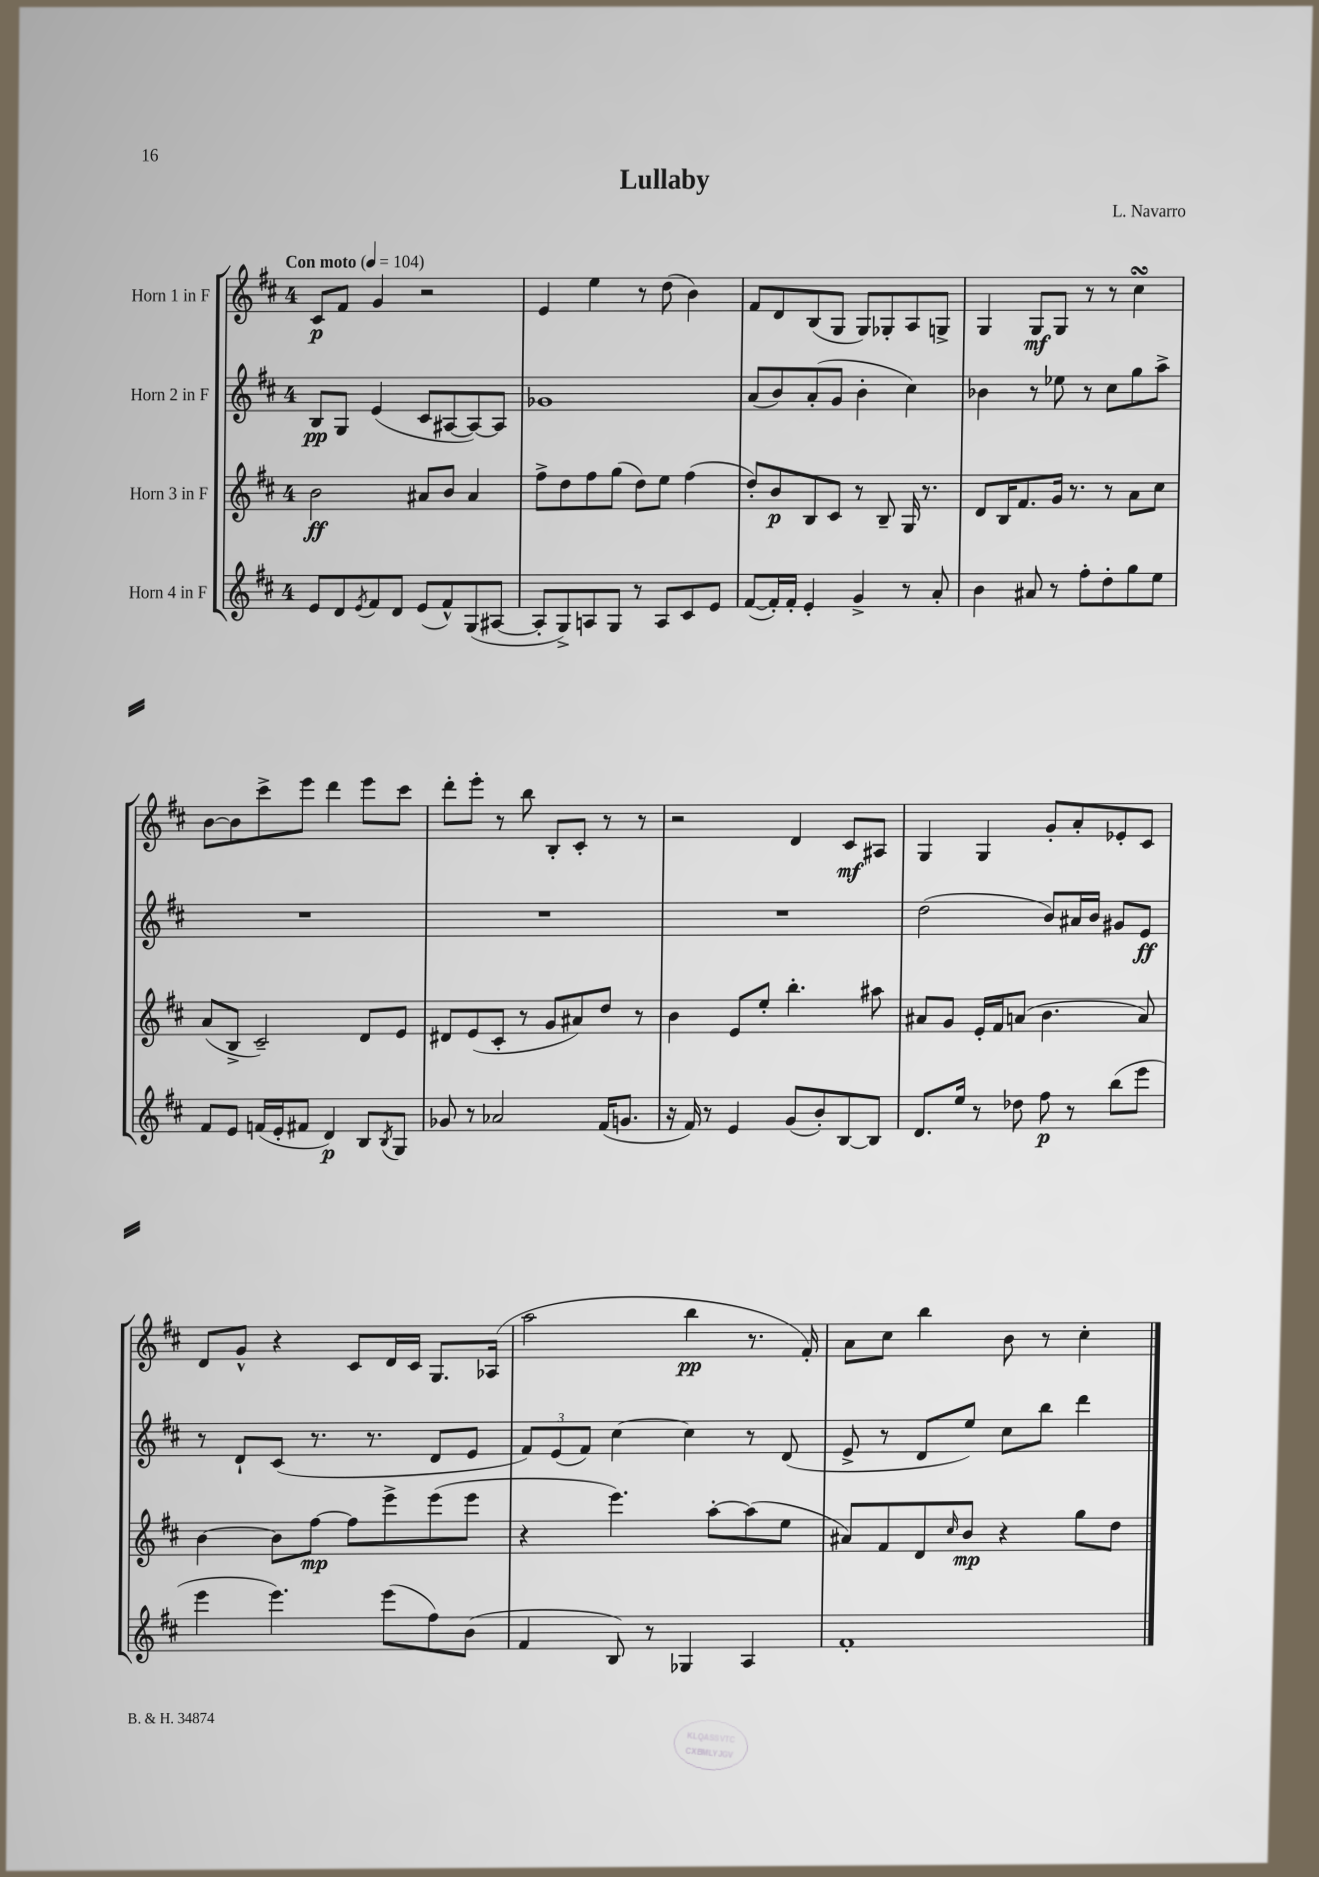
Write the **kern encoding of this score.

**kern	**kern	**kern	**kern
*staff4	*staff3	*staff2	*staff1
*clefG2	*clefG2	*clefG2	*clefG2
*k[f#c#]	*k[f#c#]	*k[f#c#]	*k[f#c#]
*M4/4	*M4/4	*M4/4	*M4/4
*MM104	*MM104	*MM104	*MM104
8e/L	2b\	8B/L	8c#/L
8d/	.	8G/J	8f#/J
8qe/	.	.	.
8f#/	.	(4e/	4g/
8d/J	.	.	.
(8e/L	8a#/L	8c#/L	2r
8f#^^/)	8b/J	[8A#/	.
(8G/	4a#/	8A#/_)	.
[8A#/J	.	8A#/]J	.
=	=	=	=
8A#'/]L	8ff#^\L	1g-	4e/
8G^/)	8dd\	.	.
8A/	8ff#\	.	4ee\
8G/J	(8gg\J	.	.
8r	8dd\L)	.	8r
8A/L	8ee\J	.	(8dd\
8c#/	(4ff#\	.	4b\)
8e/J	.	.	.
=	=	=	=
([8f#/L	8dd'/L)	(8a/L	8f#/L
16f#'/]L)	8b/	8b/)	8d/
16f#'/JJ	.	.	.
4e'/	8B/	(8a'/	(8B/
.	8c#/J	8g/J	8G/J
4g^/	8r	4b'\	8G/L)
.	8B~/	.	8G-'/
8r	16G/	4cc#\)	8A/
.	8.r	.	.
8a'/	.	.	8G^/J
=	=	=	=
4b\	8d/L	4b-\	4G/
.	16B/K	.	.
.	8.f#/	.	.
8a#/	.	8r	8G/L
8r	16g/Jk	8ee-\	8G/J
.	8.r	.	.
8ff#'\L	.	8r	8r
8dd'\	8r	8cc#\L	8r
8gg\	8a\L	8gg\	4cc#\
8ee\J	8cc#\J	8aa^\J	.
=	=	=	=
8f#/L	(8a/L	1r	[8b\L
8e/J	8B^/J	.	8b\]
(16f/LL	2c#~/)	.	8ccc#^\
16e'/J	.	.	.
8f#/J	.	.	8eee\J
4d/)	.	.	4ddd\
8B/L	8d/L	.	8eee\L
8qB/	.	.	.
8G/J	8e/J	.	8ccc#\J
=	=	=	=
8g-/	8d#/L	1r	8ddd'\L
8r	(8e/	.	8eee'\J
2a-/	8c#'/J	.	8r
.	8r	.	8bb\
.	8g/L	.	8B'/L
.	8a#/)	.	8c#'/J
(16f#/LK	8dd/J	.	8r
8.g/J	.	.	.
.	8r	.	8r
=	=	=	=
16r	4b\	1r	2r
16f#/)	.	.	.
8r	.	.	.
4e/	8e/L	.	.
.	8ee'/J	.	.
(8g/L	4.bb'\	.	4d/
8b'/)	.	.	.
[8B/	.	.	8c#/L
8B/]J	8aa#\	.	8A#/J
=	=	=	=
8.d/L	8a#/L	(2dd\	4G/
.	8g/J	.	.
16ee/Jk	.	.	.
8r	16e'/LL	.	4G/
.	16f#/J	.	.
8dd-\	(8a/J	.	.
8ff#\	4.b\	8b/L)	8g'/L
8r	.	16a#/L	8a'/
.	.	16b/JJ	.
(8bb\L	.	8g#/L	8e-'/
8eee\J	8a/)	8e/J	8c#/J
=	=	=	=
4eee\	[4b\	8r	8d/L
.	.	8d`/L	8g^^/J
4.eee\)	8b\]L	(8c#/J	4r
.	[8ff#\J	8.r	.
.	8ff#\]L	.	8c#/L
.	.	8.r	.
(8eee\L	8eee^\	.	16d/L
.	.	.	16c#/JJ
8ff#\)	(8eee\	8d/L	8.G/L
(8b\J	8eee\J	8e/J	.
.	.	.	(16A-/Jk
=	=	=	=
4f#/	4r	12f#/L)	2aa\
.	.	(12e/	.
.	.	12f#/J)	.
8B/)	4.eee\)	[4cc#\	.
8r	.	.	.
4G-/	.	4cc#\]	4bb\
.	[8aa'\L	.	.
4A/	(8aa\]	8r	8.r
.	8ee\J	(8d/	.
.	.	.	16f#'/)
=	=	=	=
1f#'	8a#/L)	8e^/	8a\L
.	8f#/	8r	8cc#\J
.	8d/	8d/L	4bb\
.	16qqcc#/	.	.
.	8b/J	8ee/J)	.
.	4r	8cc#\L	8b\
.	.	8bb\J	8r
.	8gg\L	4ddd\	4cc#'\
.	8dd\J	.	.
==	==	==	==
*-	*-	*-	*-
